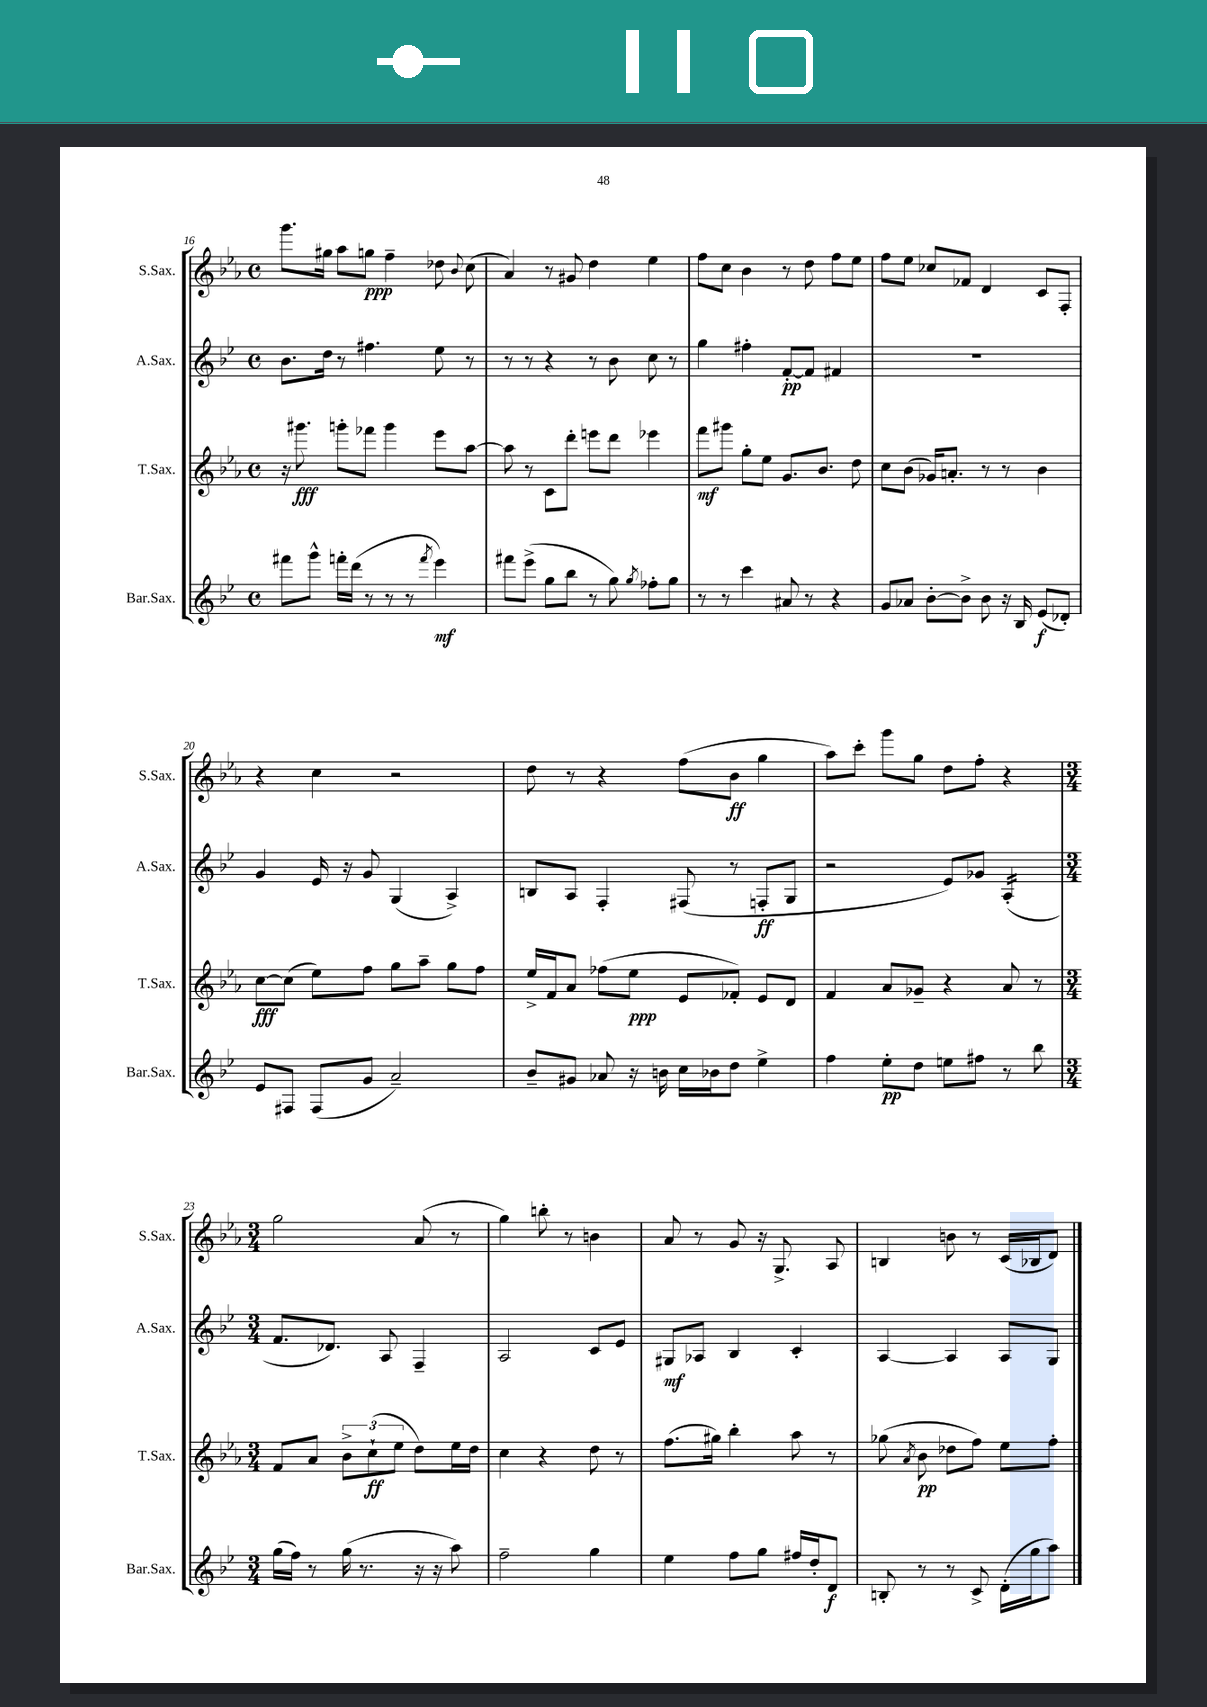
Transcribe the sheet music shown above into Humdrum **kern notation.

**kern	**kern	**kern	**kern
*staff4	*staff3	*staff2	*staff1
*clefG2	*clefG2	*clefG2	*clefG2
*k[b-e-]	*k[b-e-a-]	*k[b-e-]	*k[b-e-a-]
*M4/4	*M4/4	*M4/4	*M4/4
*met(c)	*met(c)	*met(c)	*met(c)
8fff#	16r	8.b-	8.ggg
.	8.ggg#	.	.
8ggg^^	.	.	.
.	.	16dd	16gg#
16fff'	8ggg'	8r	8aa-
(16ddd	.	.	.
8r	8fff-	4.ff#	8gg
8r	4ggg	.	4ff~
8r	.	.	.
8qfff	.	.	.
4eee-)	8eee-	8ee-	8dd-
.	.	.	8qqb-
.	[8aa-	8r	(8cc
=	=	=	=
8fff#	8aa-]	8r	4a-)
(8eee-^	8r	8r	.
8gg	8c	4r	8r
8bb-	8ddd'	.	8g#
8r	8eee	8r	4dd
8gg)	8ddd	8b-	.
8qgg	.	.	.
8ff-'	4eee-	8cc	4ee-
8gg	.	8r	.
=	=	=	=
8r	8fff	4gg	8ff
8r	8ggg#	.	8cc
4ccc	8gg'	4ff#'	4b-
.	8ee-	.	.
8a#	8.g	[8f'	8r
8r	.	8f]	8dd
.	8.b-	.	.
4r	.	4f#	8ff
.	8dd	.	8ee-
=	=	=	=
8g	8cc	1r	8ff
8a-	(8b-	.	8ee-
[8b-'	16g-)	.	8cc-
.	8.a'	.	.
8b-^]	.	.	8f-
8b-	8r	.	4d
16r	8r	.	.
16B-	.	.	.
(8e-	4b-	.	8c
8d-')	.	.	8F'
=	=	=	=
8e-	[8cc	4g	4r
8F#	(8cc]	.	.
(8F#	8ee-)	16e-	4cc
.	.	16r	.
8g	8ff	8g	.
2a~)	8gg	(4G	2r
.	8aa-~	.	.
.	8gg	4A^)	.
.	8ff	.	.
=	=	=	=
8b-~	16ee-^	8B	8dd
.	16f	.	.
8g#	8a-	8A	8r
8a-	(8ff-	4F'	4r
16r	8ee-	.	.
16b	.	.	.
16cc	8e-	(8F#	(8ff
16b-	.	.	.
8dd	8f-')	8r	8b-
4ee-^	8e-	8F'	4gg
.	8d	8G	.
=	=	=	=
4ff	4f	2r	8aa-)
.	.	.	8ccc'
8ee-'	8a-	.	8ggg
8dd	8g-~	.	8gg
8ee	4r	8e-)	8dd
8ff#	.	8g-	8ff'
8r	8a-	(4A'	4r
8bb-	8r	.	.
=	=	=	=
*M3/4	*M3/4	*M3/4	*M3/4
(16gg	8f	8.f	2gg
16ff)	.	.	.
8r	8a-	.	.
.	.	8.d-)	.
(16gg	12b-^	.	.
8.r	.	.	.
.	(12cc`	.	.
.	.	8A	.
.	12ee-	.	.
16r	8dd)	4F~	(8a-
16r	.	.	.
8aa)	16ee-	.	8r
.	16dd	.	.
=	=	=	=
2ff~	4cc	2A	4gg)
.	4r	.	8bb'
.	.	.	8r
4gg	8dd	8c	4b
.	8r	8e-	.
=	=	=	=
4ee-	(8.ff	8G#	8a-
.	.	8A-	8r
.	16gg#)	.	.
8ff	4bb-'	4B-	8g
8gg	.	.	16r
.	.	.	8.G^
16ff#	8aa-	4c'	.
16dd'	.	.	.
8d	8r	.	8A-
=	=	=	=
8B'	(8gg-	[4A	4B
.	8qa-	.	.
8r	8b-	.	.
8r	8dd-	4A]	8b
8c^	8ff)	.	8r
(16d'	8ee-	8A	(16c
16gg	.	.	16B-
8aa)	8ff'	8G	8d)
==	==	==	==
*-	*-	*-	*-
